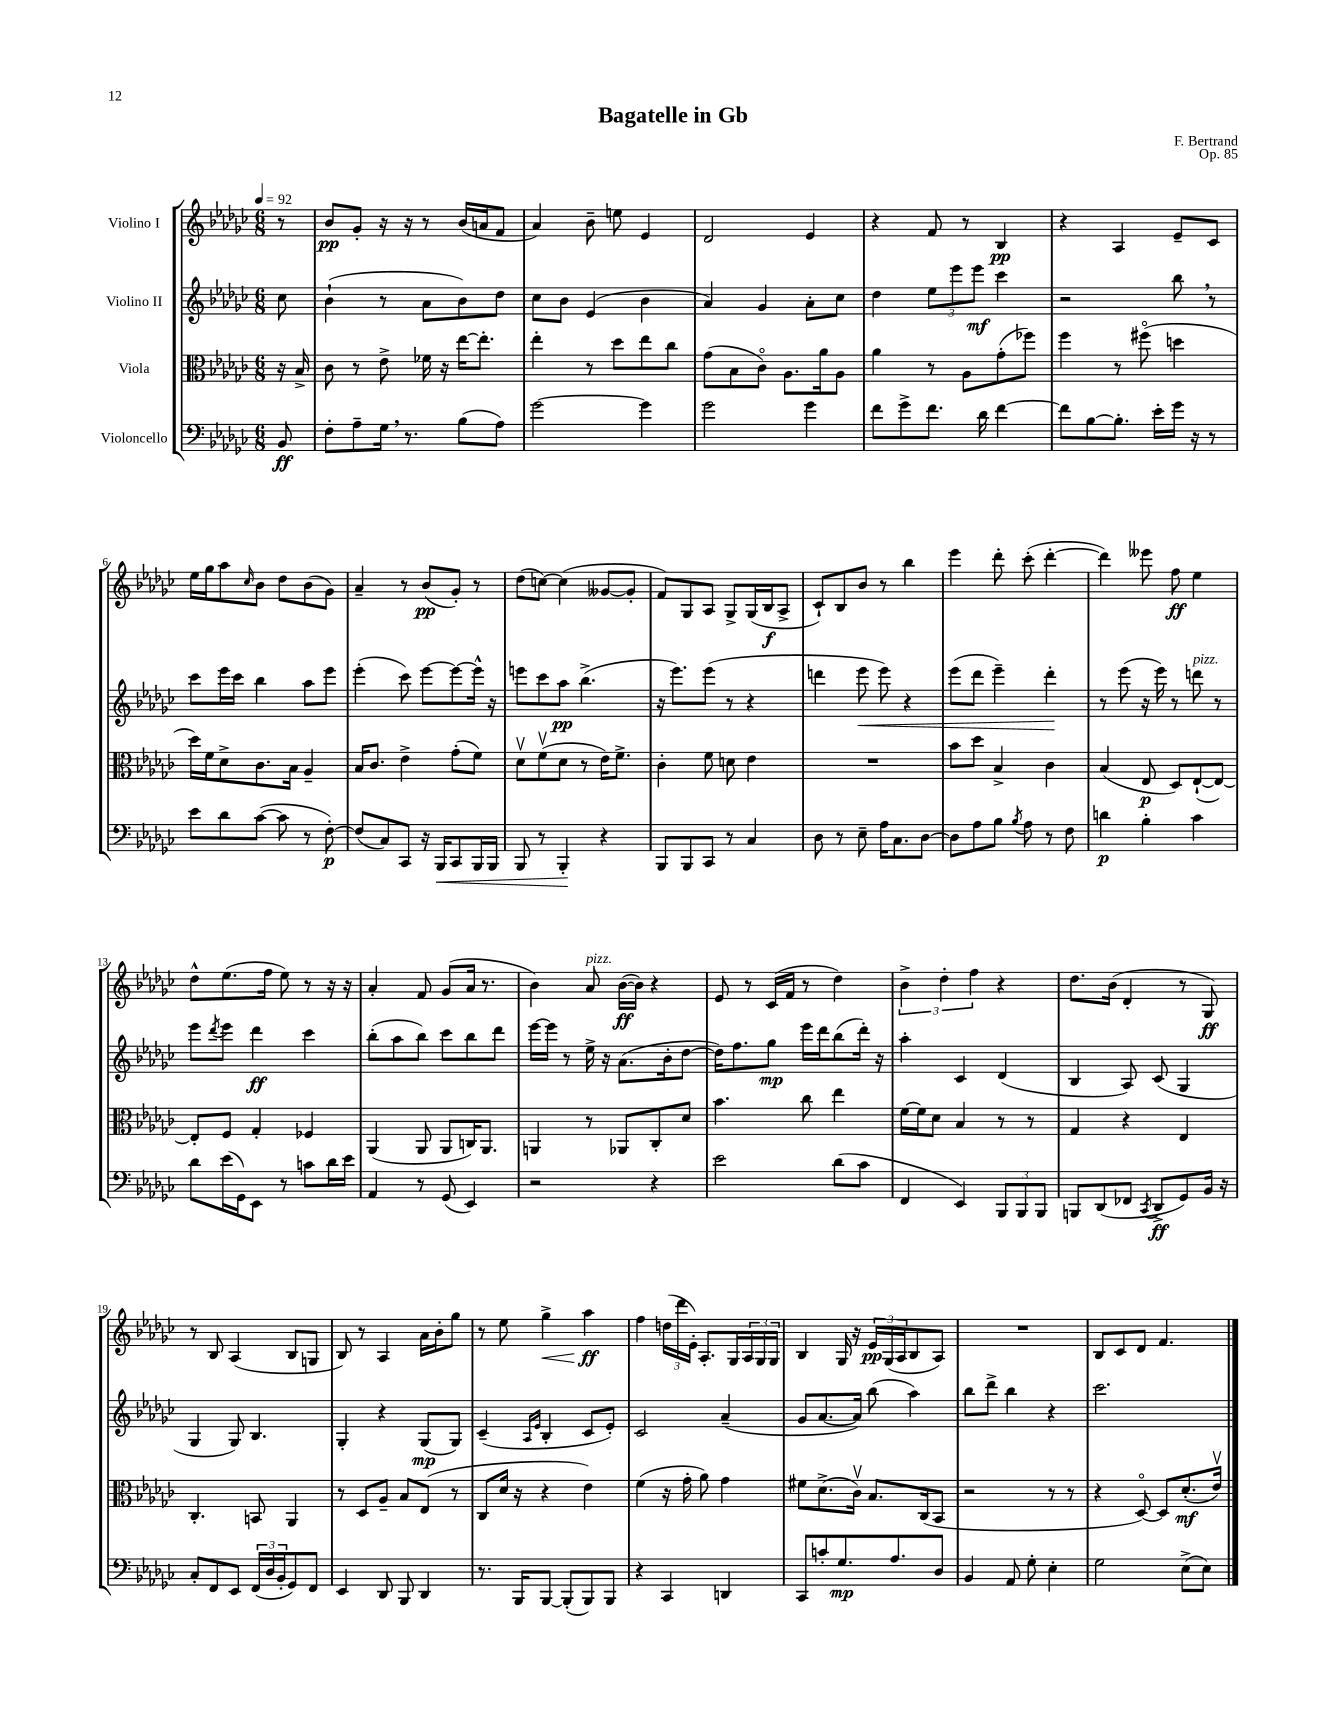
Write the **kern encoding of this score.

**kern	**kern	**kern	**kern
*staff4	*staff3	*staff2	*staff1
*clefF4	*clefC3	*clefG2	*clefG2
*k[b-e-a-d-g-c-]	*k[b-e-a-d-g-c-]	*k[b-e-a-d-g-c-]	*k[b-e-a-d-g-c-]
*M6/8	*M6/8	*M6/8	*M6/8
*MM92	*MM92	*MM92	*MM92
8BB-	16r	8cc-	8r
.	16B-^	.	.
=	=	=	=
8F'	8c-	(4b-`	8b-
8A-~	8r	.	8g-'
16G-	8e-^	8r	16r
8.r	.	.	16r
.	16f-	8a-	8r
.	16r	.	.
(8B-	[16ee-	8b-)	(16b-
.	8.ee-']	.	16a
8A-)	.	8dd-	8f
=	=	=	=
[2g-	4ee-'	8cc-	4a-)
.	.	8b-	.
.	8r	(4e-	8b-~
.	8dd-	.	8ee
4g-]	8ee-	4b-	4e-
.	8cc-	.	.
=	=	=	=
2g-	(8g-	4a-)	2d-
.	8B-	.	.
.	8c-o)	4g-	.
.	8.A-	.	.
4g-	.	8a-'	4e-
.	16a-	.	.
.	8A-	8cc-	.
=	=	=	=
8f	4a-	4dd-	4r
8g-^	.	.	.
8.f	8r	12ee-	8f
.	.	12eee-	.
.	8A-	.	8r
.	.	12eee-	.
16d-	.	.	.
[4f	(8g-'	4ccc-	4B-
.	8ff-)	.	.
=	=	=	=
8f]	4ff	2r	4r
[8B-	.	.	.
8.B-']	8r	.	4A-
.	(8ff#o	.	.
16e-'	.	.	.
16g-	4dd	8bb-	8e-~
16r	.	.	.
8r	.	8r	8c-
=	=	=	=
8e-	16dd-)	8ccc-	16ee-
.	16f	.	16gg-
8d-	8d-^	16eee-	8aa-
.	.	16ccc-	.
.	.	.	16qqcc-
([8c-	8.c-	4bb-	8b-
8c-]	.	.	8dd-
.	16B-	.	.
8r	4A-~	8aa-	(8b-
[8F')	.	8eee-	8g-)
=	=	=	=
(8F]	16B-	(4eee-'	4a-~
.	8.c-	.	.
8C-)	.	.	.
8CC-	4e-^	8ccc-)	8r
16r	.	[8eee-	(8b-
16BBB-	.	.	.
8CC-	(8g-'	8eee-_	8g-')
16BBB-	8f)	16eee-^^]	8r
16BBB-	.	16r	.
=	=	=	=
8BBB-	8d-v	8eee	(8dd-
8r	(8fv	8ccc-	[8cc)
4BBB-'	8d-	8aa-	(4cc]
.	8r	(4.bb-^	.
4r	16e-)	.	[8g--
.	8.f^	.	.
.	.	.	8g--']
=	=	=	=
8BBB-	4c-'	16r	8f)
.	.	8.eee-)	.
8BBB-	.	.	8G-
8CC-	8f	(8eee-	8A-
8r	8d	8r	8G-^
4C-	4e-	4r	(16G-
.	.	.	16B-
.	.	.	8A-^
=	=	=	=
8D-	2.r	4ddd	8c-`)
8r	.	.	8B-
8E-~	.	8eee-	8b-
16A-	.	8eee-)	8r
8.C-	.	.	.
.	.	4r	4bb-
[8D-	.	.	.
=	=	=	=
8D-]	8b-	(8eee-	4eee-
8A-	8dd-	8ddd-	.
8B-	4B-^	4eee-~)	8ddd-'
8qB-	.	.	.
8A-	.	.	(8ccc-'
8r	4c-	4ddd-'	[4ddd-'
8F	.	.	.
=	=	=	=
4d	(4B-	8r	4ddd-])
.	.	(8eee-	.
4B-'	8E-	16r	8eee--
.	.	16eee-)	.
.	8D-)	8r	8ff
4c-	([8E-`	8ddd	4ee-
.	8E-_)	8r	.
=	=	=	=
8d-	8E-']	8eee-	8dd-^^
.	.	8qddd-	.
(16e-	8F	8eee-	(8.ee-
16GG-)	.	.	.
8EE-	4G-'	4ddd-	.
.	.	.	16ff
8r	.	.	8ee-)
8c	4F-	4ccc-	8r
16d-	.	.	16r
16e-	.	.	16r
=	=	=	=
4AA-	(4AA-	(8bb-'	4a-'
.	.	8aa-	.
8r	8AA-	8bb-)	8f
(8GG-	8AA-	8ccc-	(8g-
4EE-)	16C)	8bb-	16a-
.	8.AA-	.	8.r
.	.	8ddd-	.
=	=	=	=
2r	4AA	[16eee-	4b-)
.	.	16eee-]	.
.	.	8r	.
.	8r	16ee-^	8a-
.	.	16r	.
.	8AA-	(8.a-	([16b-
.	.	.	16b-])
4r	8C-'	.	4r
.	.	16b-'	.
.	8d-	[8dd-	.
=	=	=	=
2e-	4.b-	16dd-])	8e-
.	.	8.ff	.
.	.	.	8r
.	.	8gg-	(16c-
.	.	.	16f
.	8cc-	16eee-	8r
.	.	16ddd-	.
(8d-	4ee-	(8bb-	4dd-)
8c-	.	16ddd-')	.
.	.	16r	.
=	=	=	=
4FF	[16f	4aa-'	6b-^
.	16f]	.	.
.	8d-	.	.
.	.	.	6dd-'
4EE-)	4B-	4c-	.
.	.	.	6ff
12BBB-	8r	(4d-	4r
12BBB-	.	.	.
.	8r	.	.
12BBB-	.	.	.
=	=	=	=
8BBB	4G-	4B-	8.dd-
(8DD-	.	.	.
.	.	.	(16b-
8FF-	4r	8A-)	4d-'
8qCC-	.	.	.
8DD-^	.	(8c-	.
8GG-)	4E-	4G-	8r
16BB-	.	.	8G-)
16r	.	.	.
=	=	=	=
8C-'	4.C-'	4G-	8r
8FF	.	.	8B-
8EE-	.	8G-)	(4A-
(24FF	8BB	4.B-	.
24D-	.	.	.
24BB-'	.	.	.
8GG-)	4AA-	.	8B-
8FF	.	.	8G
=	=	=	=
4EE-	8r	4G-'	8B-)
.	8D-	.	8r
8DD-	8A-~	4r	4A-
8BBB-	8B-	.	.
4DD-	(8E-	(8G-	16a-
.	.	.	16b-'
.	8r	8G-)	8gg-
=	=	=	=
8.r	8C-	(4c-~	8r
.	16d-	.	8ee-
16BBB-	16r	.	.
.	.	16qqA-	.
.	.	16qqe-	.
[8BBB-	4r	4B-'	4gg-^
(8BBB-']	.	.	.
8BBB-)	4e-)	8c-	4aa-
8BBB-	.	8e-')	.
=	=	=	=
4r	(4f	2c-	4ff
4CC-	16r	.	(24dd
.	.	.	24ddd-
.	16g-'	.	.
.	.	.	24e-')
.	8a-)	.	8.A-'
4DD	4g-	(4a-~	.
.	.	.	16G-
.	.	.	24A-
.	.	.	24G-
.	.	.	24G-
=	=	=	=
8CC-	8f#	8g-	4B-
8c'	(8.d-^	[8.a-	.
8.G-	.	.	16G-
.	16c-v)	16a-])	16r
.	8.B-	(8bb-	24e-
.	.	.	(24G-
8.A-	.	.	.
.	.	.	24A-
.	.	4aa-)	8B-
.	(16C-	.	.
8D-	8BB-	.	8A-)
=	=	=	=
4BB-	2r	8bb-	2.r
.	.	8ddd-^	.
8AA-	.	4bb-	.
8G-'	.	.	.
4E-'	8r	4r	.
.	8r	.	.
=	=	=	=
2G-	4r	2.ccc-	8B-
.	.	.	8c-
.	[8D-o)	.	8d-
.	8D-]	.	4.f
(8E-^	(8.d-'	.	.
8E-)	.	.	.
.	16e-v)	.	.
==	==	==	==
*-	*-	*-	*-
